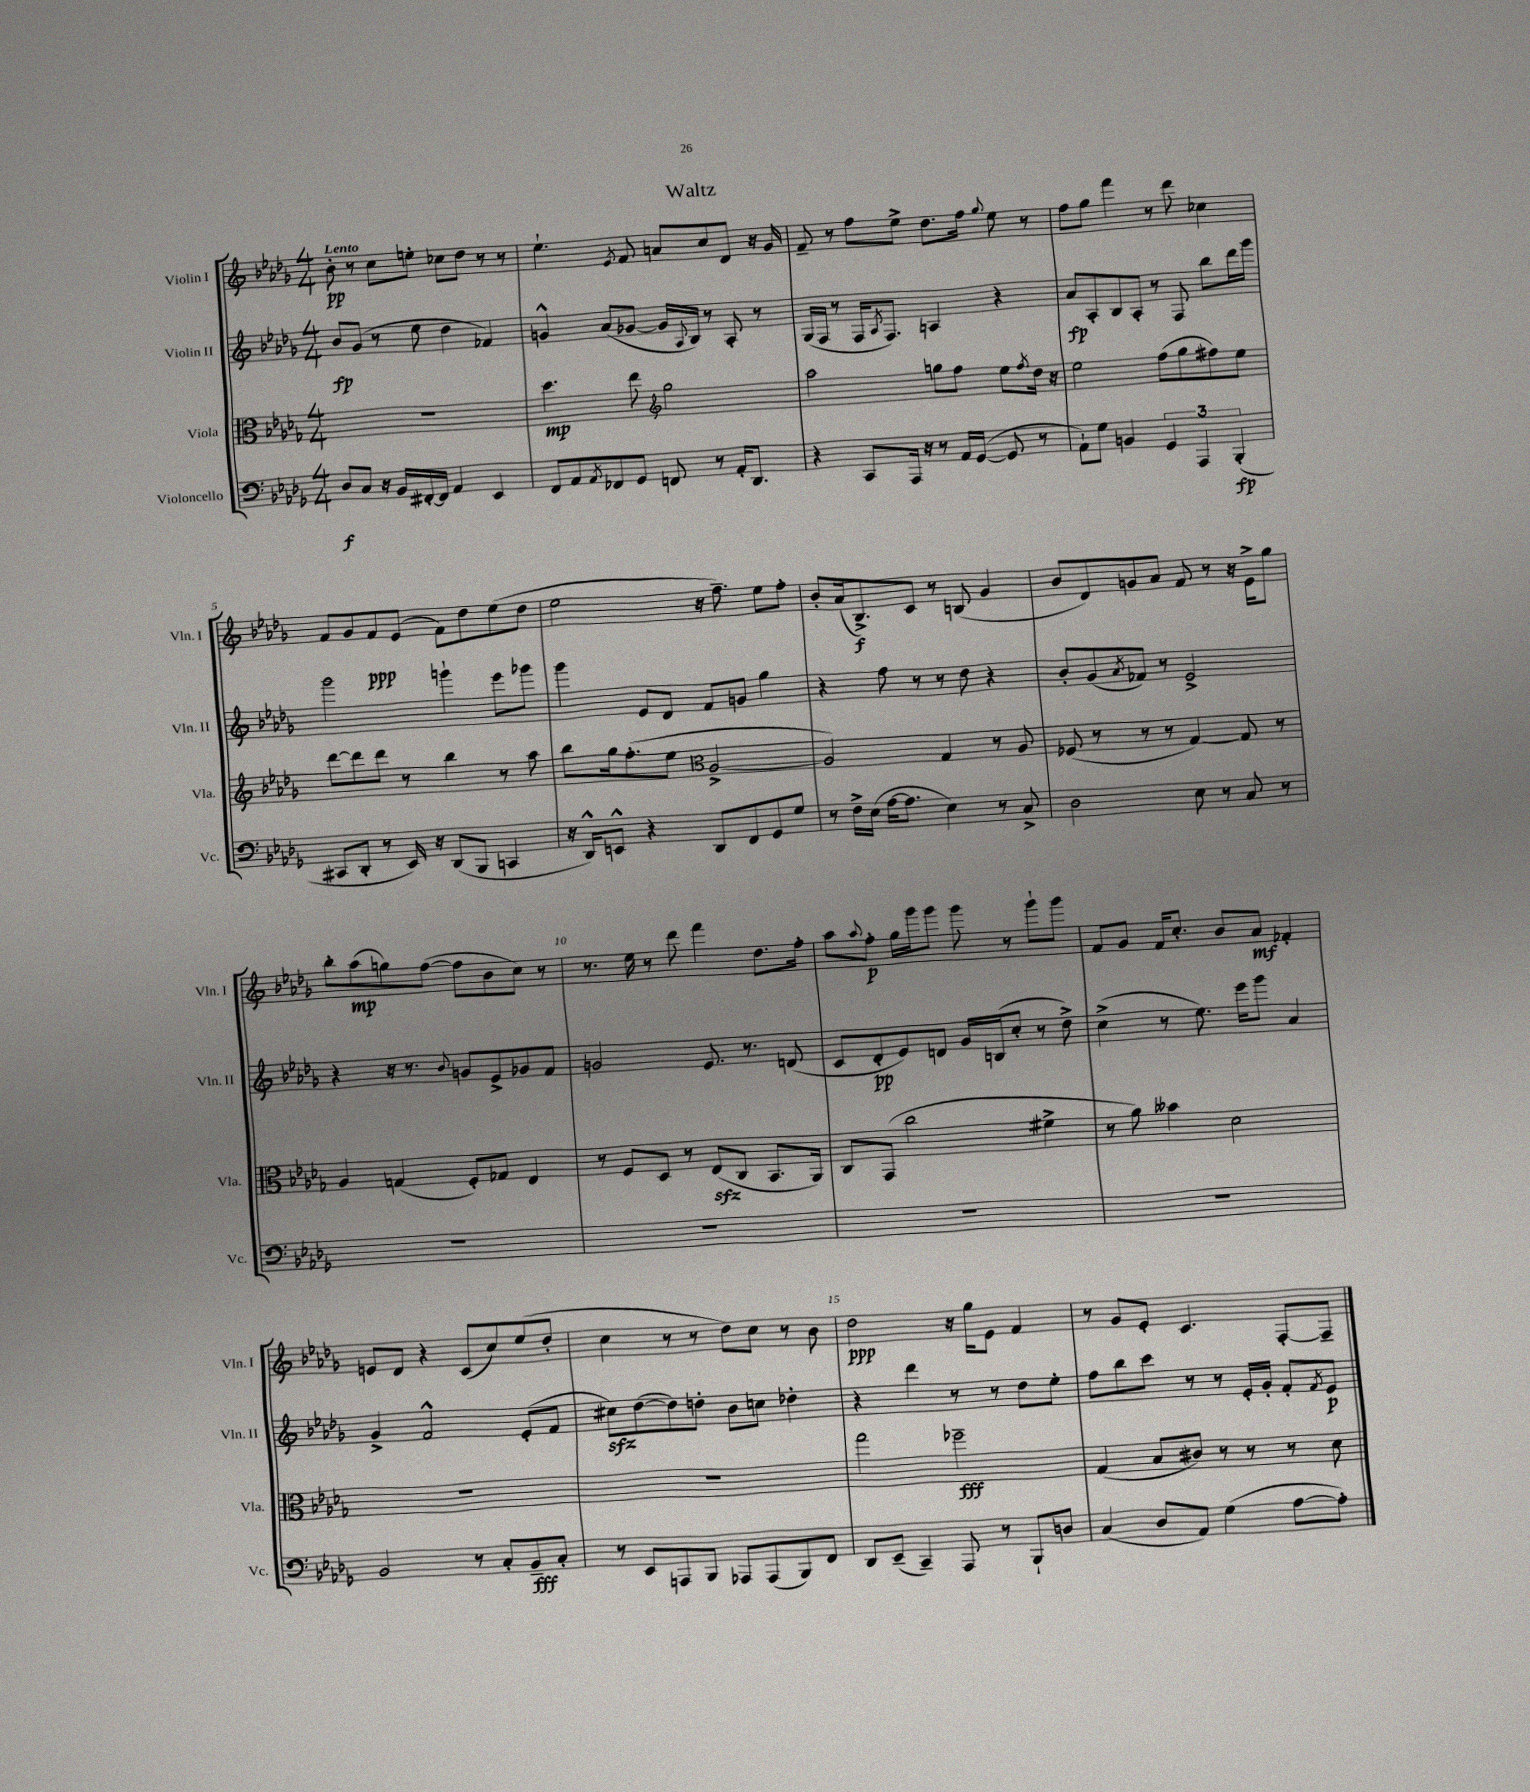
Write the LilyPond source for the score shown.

\header { title = "Waltz" }
<<
\new StaffGroup <<
\new Staff = "s0" \with { instrumentName = "Violin I" shortInstrumentName = "Vln. I" } {
    \clef treble \key des \major \numericTimeSignature \time 4/4 \tempo "Lento"
    bes'8-.\pp r8 c''8 e''8-. ces''8 des''8 r8 r8 |
    ees''4.-! \acciaccatura { ees'8 } f'8 a'8 c''8 des'8 r16 ges'16 |
    f'8-- r8 f''8 ees''8-> des''8. f''16 \appoggiatura { ges''8 } ees''8 r8 |
    f''8 ges''8 f'''4 r8 des'''8 ces''4 |
    f'8 ges'8 f'8\ppp ees'8( f'8) des''8 ees''8( des''8 |
    ees''2 r16 f''8.--) ees''8 f''8-. |
    bes'8-. aes'16( bes8.->\f) c'8 r8 b8( ges'4 |
    bes'8 des'8) g'8 aes'8 f'8 r8 r16 ees'16-> ges''8 |
    bes''8-. aes''8\mp( g''8) f''8~( f''8 bes'8 c''8) r8 |
    r8. ees''16 r8 des'''8 f'''4 des''8. f''16-. |
    aes''8 \appoggiatura { aes''8 } f''8-.\p ges''16 ges'''16 ges'''8 ges'''8 r8 ges'''8-! ges'''8 |
    f'8 ges'8 f'16 c''8.-. bes'8 aes'8\mf fes'4-. |
    e'8 des'8 r4 c'8( c''8) ees''8( des''8-. |
    c''4 r8 r8 des''8) c''8 r8 bes'8 |
    des''2\ppp r16 ges''16 ees'8 f'4 |
    r8 ges'8 ees'8-. c'4. f8~-. f8-- \bar "|." |
}
\new Staff = "s1" \with { instrumentName = "Violin II" shortInstrumentName = "Vln. II" } {
    \clef treble \key des \major \numericTimeSignature \time 4/4
    bes'8\fp ges'8( r8 ees''8 des''4 fes'4) |
    g'4-^ aes'8( ges'8~ ges'16 \appoggiatura { aes8 } bes16) r8 aes8-. r8 |
    ges16( f16 r8 f16 \acciaccatura { aes8 } f8.) a4 r4 |
    aes'8\fp aes8-. bes8 aes8-. r8 f8 bes''8 des'''16 ges'''16 |
    ges'''2 g'''4-! ees'''8 ges'''8 |
    ges'''4 ees'8 des'8 f'8 g'8 ges''4 |
    r4 f''8 r8 r8 des''8 r4 |
    bes'8-. ges'8( \acciaccatura { aes'8 } fes'8) r8 ees'2-> |
    r4 r16 r8. \appoggiatura { bes'8 } g'8 ees'8-> ges'8 f'8 |
    g'2 ees'8. r8. d'8( |
    c'8 des'8-.\pp ees'8) d'8 ges'16 b16( c''8-. r8 des''8->) |
    c''4->( r8 ees''8.) ees'''16 ges'''8 aes'4 |
    ges'4-> f'2-^ ees'8-.( f'8 |
    cis''8\sfz) des''8~( des''8) d''8-. bes'8 c''8 des''4-. |
    r4 des'''4 r8 r8 des''8 ees''8-. |
    f''8 bes''8 c'''8 r8 r8 ees'16-. ges'16-. f'8-. \acciaccatura { f'8 } ees'8\p \bar "|." |
}
\new Staff = "s2" \with { instrumentName = "Viola" shortInstrumentName = "Vla." } {
    \clef alto \key des \major \numericTimeSignature \time 4/4
    R1 |
    des''4.\mp ees''8 \clef treble ges''2 |
    aes''2 g''8 f''8 ees''8 \acciaccatura { f''8 } des''16 r16 |
    ees''2 f''8( ges''8 fis''8) ees''8 |
    des'''8~ des'''8 des'''8 r8 bes''4 r8 aes''8 |
    bes''8 ges''16 f''8.-.( ees''8 \clef alto aes2~-> |
    aes2) ges4 r8 aes8 |
    fes8( r8 r8 r8 ges4~) ges8 r8 |
    aes4 g4( f8-.) ges8 ees4 |
    r8 f8 des8 r8 ees8\sfz( c8 bes,8. aes,16) |
    c8 ges,8( c''2 fis'4-> |
    r8 aes'8) beses'4 des'2 |
    R1 |
    R1 |
    ges''2 fes''2--\fff |
    ges4( bes8 cis'8) r8 r8 r8 des'8 \bar "|." |
}
\new Staff = "s3" \with { instrumentName = "Violoncello" shortInstrumentName = "Vc." } {
    \clef bass \key des \major \numericTimeSignature \time 4/4
    des8\f c8 r16 bes,16 fis,16~-. fis,16 aes,4 ees,4 |
    f,8 aes,8 \acciaccatura { aes,8 } fes,8 ges,8 f,8 r8 aes,16-. des,8. |
    r4 c,8 aes,,16 r16 r8 aes,16 ges,16~( ges,8 r8 |
    aes,8-!) ges8 b,4 \tuplet 3/2 { ges,4 aes,,4 bes,,4-.\fp( } |
    cis,8 des,8-. r8 ees,16) r16 des,8( bes,,8 c,4 |
    r16 des,16-^) e,8-^ r4 des,8 f,8 ges,8 ges8 |
    r8 f16-> ees16( aes16~ aes8. ees4) r8 c8-> |
    des2 ees8 r8 c8 r8 |
    R1 |
    R1 |
    R1 |
    R1 |
    bes,2 r8 c8-. bes,8--\fff c8-. |
    r8 ees,8 a,,8 bes,,8 aes,,8 aes,,8( bes,,8) f,8 |
    des,8 ees,8--( c,4--) aes,,8 r8 bes,,8-! d8 |
    c4( des8 aes,8) ges4( aes8~ aes8-.) \bar "|." |
}
>>
>>
\layout { \context { \Score \override BarNumber.break-visibility = ##(#f #t #t) barNumberVisibility = #(every-nth-bar-number-visible 5) } }
